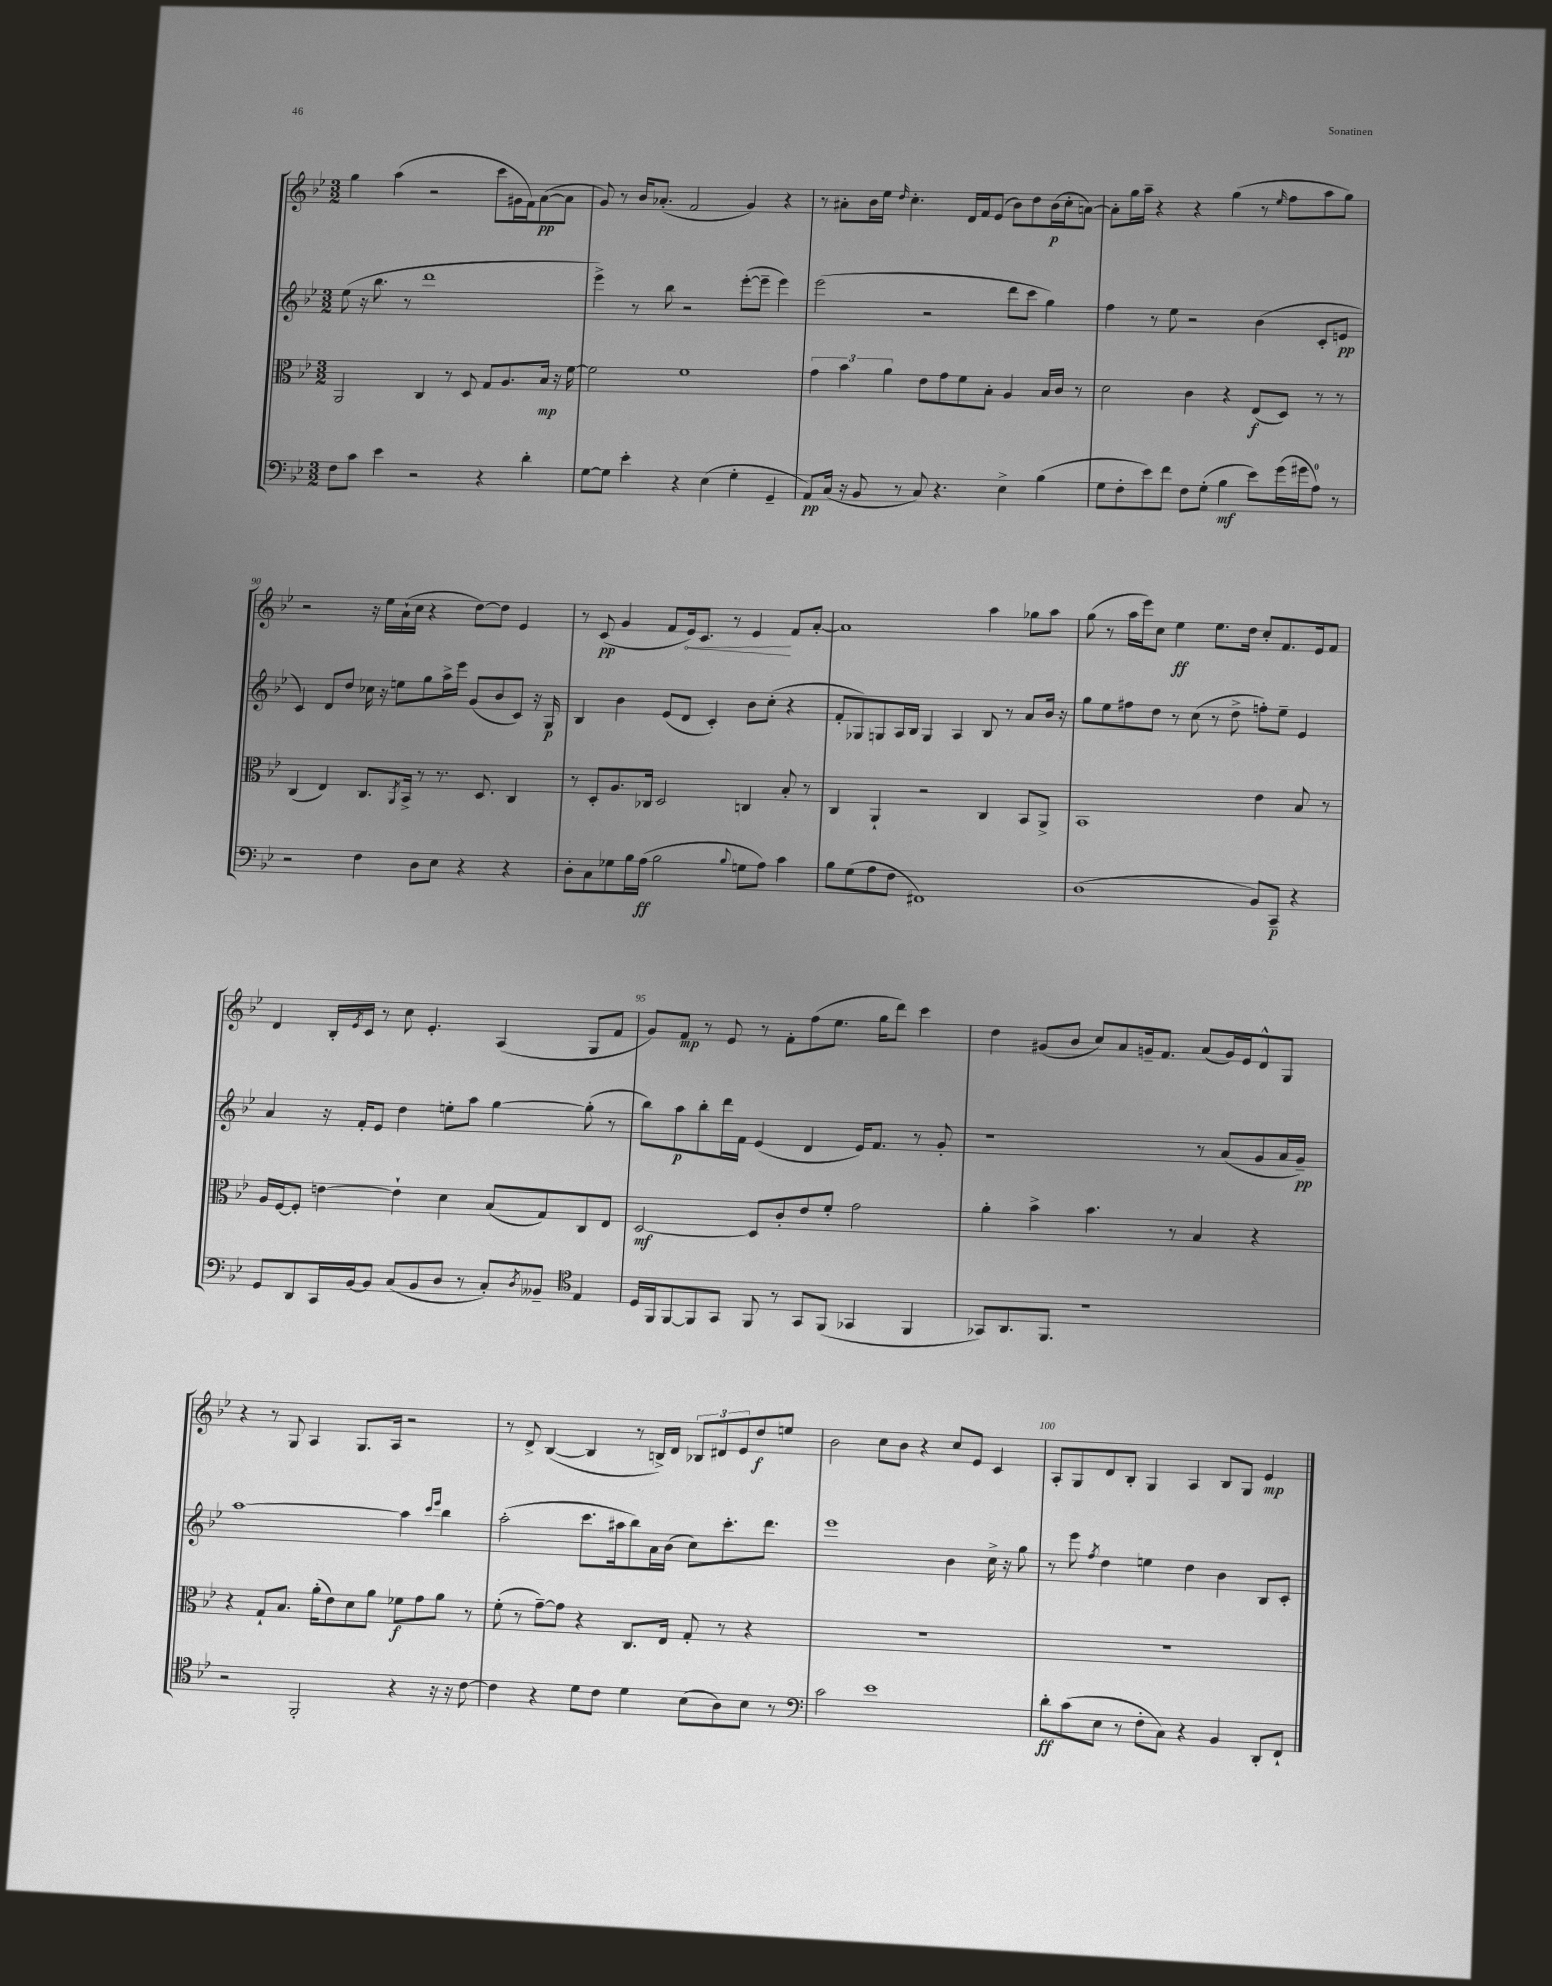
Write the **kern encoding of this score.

**kern	**kern	**kern	**kern
*staff4	*staff3	*staff2	*staff1
*clefF4	*clefC3	*clefG2	*clefG2
*k[b-e-]	*k[b-e-]	*k[b-e-]	*k[b-e-]
*M3/2	*M3/2	*M3/2	*M3/2
8F	2AA	(8ee-	4gg
8c	.	16r	.
.	.	8.bb-	.
4e-	.	.	(4aa
.	.	8r	.
2r	4C	1ddd	2r
.	8r	.	.
.	8D	.	.
4r	8G	.	8ccc
.	8.A	.	16g#
.	.	.	16f)
4d'	.	.	([8a
.	16B-	.	.
.	16r	.	8a]
.	[16f	.	.
=	=	=	=
[8G	2f]	4eee-^)	8g)
8G]	.	.	8r
4e-'	.	8r	16b-
.	.	.	(8.a-'
.	.	8bb-	.
4r	1f	2r	2f
(4E-	.	.	.
4G'	.	([8eee-'	4g)
.	.	8eee-~]	.
4GG~	.	4eee-)	4r
=	=	=	=
8AA)	6g	(2eee-	8r
(16C	.	.	8a#'
.	6b-	.	.
16r	.	.	.
8BB-	.	.	16b-
.	.	.	16ee-
.	6a	.	.
.	.	.	16qqdd
8r	.	.	4.cc'
8C)	8e-	2r	.
4.r	8g	.	.
.	8f	.	16d
.	.	.	16f
.	8B-'	.	(8e-
4E-^	4A	8ddd	8b-)
.	.	8ccc	8dd
(4B-	16B-	4gg)	(16b-
.	16c	.	16cc'
.	8r	.	[8a)
=	=	=	=
8G	2d	4ff	8a']
8F'	.	.	16gg
.	.	.	16aa~
8e-)	.	8r	4r
8f	.	8ee-	.
8F	4c	2r	4r
(8G'	.	.	.
4B-	4r	.	(4gg
8e-)	(8E-	(4b-	8r
.	.	.	16qqee-
(16g	8D)	.	8ff
16g#	.	.	.
8A)	8r	8c'	8aa
8r	8r	8e	8gg)
=	=	=	=
2r	(4C	4c)	2r
.	4E-)	8d	.
.	.	8dd	.
4F	8.C	16cc-	16r
.	.	16r	16ee-
.	.	8ee	(16a`
.	8qAA	.	.
.	16BB-^	.	16cc
8D	8r	8gg	4r
8E-	8.r	16aa^	.
.	.	16eee-	.
4r	.	(8g	[8dd)
.	8.D	.	.
.	.	8b-	8dd]
4r	4C	8c)	4e-
.	.	16r	.
.	.	16G	.
=	=	=	=
8D'	8r	4B-	8r
8C	8D'	.	(8c
8G-	8.A	4b-	4g
16B-	.	.	.
(16A	16C-	.	.
2B-	2D	(8e-	8f
.	.	8d	16e-)
.	.	.	8.c
.	.	4c')	.
.	.	.	8r
8qqB-	.	.	.
8G	4C	8b-	4e-
8A)	.	(8cc'	.
4c	8B-'	4r	8f
.	8r	.	[8a'
=	=	=	=
8B-	4C	8f'	1a]
(8G	.	8G-)	.
8A	4AA`	8G	.
8F	.	16A	.
.	.	16B-	.
1FF#)	2r	4G	.
.	.	4A	.
.	4C	8B-	4aa
.	.	8r	.
.	8BB-	8a	8gg-
.	8AA^	16b-	8aa
.	.	16r	.
=	=	=	=
(1D	1BB-	8gg	(8gg
.	.	8ee-	8r
.	.	8ff#	16aa
.	.	.	16eee-)
.	.	8dd	8cc
.	.	8r	4ee-
.	.	(8cc	.
.	.	8r	8.ee-
.	.	8dd^	.
.	.	.	16dd
8BB-)	4e-	8ff')	8cc'
8CC~	.	8ee-~	8.f
4r	8B-	4e-	.
.	.	.	16e-
.	8r	.	8f
=	=	=	=
8GG	16A	4a	4d
.	[16F	.	.
8DD	8F']	.	.
16CC	[4e	16r	16B-'
.	.	.	8qe-
[16BB-	.	16f'	16c
8BB-]	.	8e-	8r
(8C	4e`]	4dd	8cc
8BB-	.	.	4.e-'
8D	4d	8ee'	.
8r	.	8aa	.
8C')	(8B-	[4gg	(4A
8qD	.	.	.
8BB--~	8G)	.	.
*clefC4	*	*	*
4E-	8C	(8gg']	8G
.	8E-	8r	8f
=	=	=	=
16D	[2D	8bb-)	8g)
16FF	.	.	.
[8FF	.	8aa	8f
8FF]	.	8bb-'	8r
8GG	.	16ddd	8e-
.	.	16f	.
8FF	8D]	(4e-	8r
8r	8c'	.	8f'
8GG	8e-	4d	(8ff
(8FF	8f'	.	8.ee-
4GG-	2g	16e-)	.
.	.	8.f	16gg
.	.	.	8ddd)
4FF	.	8r	4ccc
.	.	8g'	.
=	=	=	=
8GG-)	4a'	1r	4dd
8.AA	.	.	.
.	4b-^	.	(8g#
8.FF	.	.	.
.	.	.	8b-
1r	4.b-	.	8cc)
.	.	.	8a
.	.	.	16g~
.	.	.	8.f
.	8r	.	.
.	4B-	8r	(8a
.	.	(8a	16g)
.	.	.	16e-
.	4r	8g	8d^^
.	.	16a	8G
.	.	16g~)	.
=	=	=	=
2r	4r	[1aa	4r
.	8G`	.	8r
.	8.B-	.	8G
2FF'	.	.	4A
.	(16a'	.	.
.	8e-)	.	.
.	8d	.	8.G
.	8a	.	.
.	.	.	16A
4r	8f-	4aa]	2r
.	8g	.	.
.	.	16qqccc	.
.	.	16qqeee-	.
16r	8a	4bb-	.
16r	.	.	.
[8c	8r	.	.
=	=	=	=
4c]	(8f'	(2aa'	8r
.	8r	.	8d^
4r	[8g~)	.	([4B-
.	8g]	.	.
8d	4r	8.ccc	4B-]
8c	.	.	.
.	.	16aa#	.
4d	8.C	8bb-)	8r
.	.	16a	16B^)
.	16E-	(16b-	16d
(8B-	8G'	8cc)	12B-
.	.	.	12d#
8A)	8r	8.ccc'	.
.	.	.	12e-
8B-	4r	.	8dd
.	.	8.ddd	.
8r	.	.	8ee
=	=	=	=
*clefF4	*	*	*
2c	1.r	1eee-	2b-
1e-	.	.	8cc
.	.	.	8b-
.	.	.	4r
.	.	4b-	8cc
.	.	.	8e-
.	.	16cc^	4c
.	.	16r	.
.	.	8gg	.
=	=	=	=
8d'	1.r	8r	8A'
(8c	.	8eee-	8G
.	.	8qff	.
8E-	.	4dd	8d
8r	.	.	8B-'
8F'	.	4ee	4G
8C)	.	.	.
4r	.	4dd	4A
4BB-	.	4b-	8B-
.	.	.	8G
8DD'	.	8B-	4e-
8FF`	.	8c'	.
==	==	==	==
*-	*-	*-	*-
